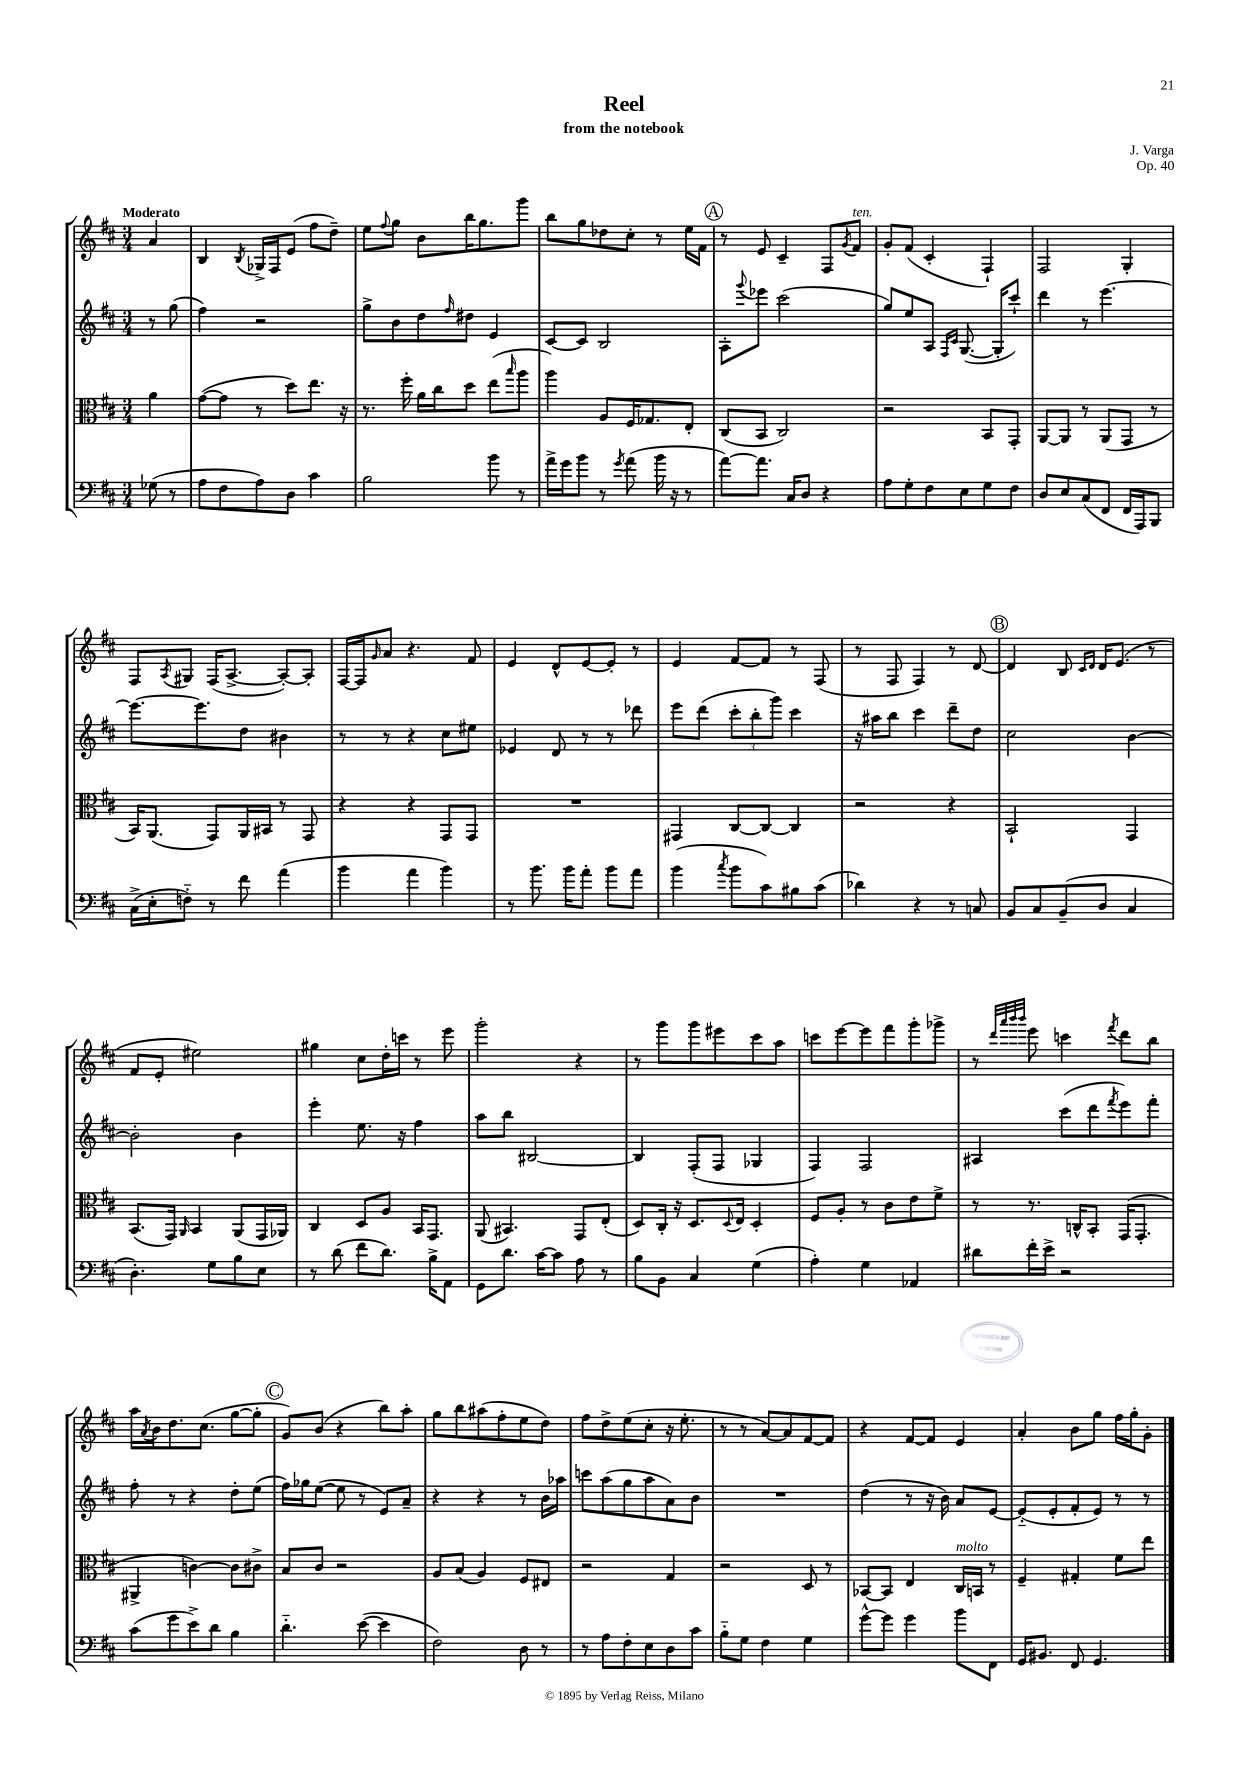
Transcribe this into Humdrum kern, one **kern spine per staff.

**kern	**kern	**kern	**kern
*part4	*part3	*part2	*part1
*staff4	*staff3	*staff2	*staff1
*clefF4	*clefC3	*clefG2	*clefG2
*k[f#c#]	*k[f#c#]	*k[f#c#]	*k[f#c#]
*M3/4	*M3/4	*M3/4	*M3/4
=	=	=	=
!	!	!	!LO:TX:a:B:t=Moderato
(8G-X\	4a\	8r	4a/
8r	.	(8gg\	.
=1	=1	=1	=1
8A\L	([8g\L	4ff#\)	4B/
8F#\	8g\J]	.	.
.	.	.	8qB/
8A\)	8r	2r	16G-X^/LL
.	.	.	16F#/J
8D\J	8dd\L)	.	(8e/J
4c#\	8.ee\J	.	8ff#\L
.	.	.	8dd~\J)
.	16r	.	.
=2	=2	=2	=2
2B\	8.r	8gg^\L	8ee\L
.	.	.	8qqff#/
.	.	8b\	8gg\J
.	16ff#'\	.	.
.	16a\LL	8dd\	8b\L
.	16cc#\J	.	.
.	.	16qqff#/	.
.	8dd\J	8dd#X\J	16bb\K
.	.	.	8.gg\
8b\	(8ee\L	4e/	.
.	16qqbb/	.	.
8r	8aa\J	.	8ggg\J
=3	=3	=3	=3
16a^\LL	4aa\)	[8c#/L	8bb\L
16g\J	.	.	.
8b\J	.	8c#/J]	8gg\
8r	8A/L	2B/	8dd-X\
8qg/	.	.	.
(8a\	16F#/K	.	8cc#'\J
.	8.G-X/	.	.
16b\	.	.	8r
16r	.	.	.
8r	8E'/J	.	16ee\LL
.	.	.	16f#\JJ
!!LO:REH:place=s1:t=A
=4	=4	=4	=4
[8a\L)	(8C#/L	8A'\L	8r
.	.	8qqggg/	.
8.a\J]	8BB/J	8eee-X\J	8e/
.	2C#/)	(2ccc#\	4c#~/
16C#/KL	.	.	.
8D/J	.	.	.
4r	.	.	8F#/L
.	.	.	8qg/
!	!	!	!LO:TX:a:i:t=ten.
.	.	.	8f#/J
=5	=5	=5	=5
8A\L	2r	8gg/L)	8g'/L
8G'\	.	8ee/	(8f#/J
8F#\	.	8A/J	4c#'/
.	.	16qqF#/LL	.
.	.	16qqc#/JJ	.
8E\	.	([8.G/	.
8G\	8BB/L	.	4F#`/)
.	.	16G'/KL]	.
8F#\J	8GG'/J	8ccc#`/J)	.
=6	=6	=6	=6
8D/L	[8AA/L	4ddd\	2F#/
8E/	8AA/J]	.	.
(8C#/	8r	8r	.
8FF#/J	(8AA/L	[4.eee\	.
16FF#/LL	8GG/J	.	4G'/
16AAA/J)	.	.	.
8BBB/J	8r	.	.
!!LO:LB:g=z
=7	=7	=7	=7
(16C#^\LL	16BB/KL)	8.eee\L_	8F#/L
16E'\J	(8.AA/J	.	.
.	.	.	8qA/
8Fn\J)	.	.	8G#X/J
.	.	8.eee\]	.
8r	8GG/L)	.	(16F#/KL
.	.	.	[8.A^/J
8f#\	16AA/L	8dd\J	.
.	16BB#X/JJ	.	.
(4a\	8r	4b#X\	8A'/L_)
.	8GG/	.	8A'/J]
=8	=8	=8	=8
4b\	4r	8r	[16F#/LL
.	.	.	16F#/J]
.	.	.	16qqg/
.	.	8r	8a/J
4a\	4r	4r	4.r
4b\)	8GG/L	8cc#\L	.
.	8GG/J	8ee#X\J	8f#/
=9	=9	=9	=9
8r	2.r	4e-X/	4e/
8.b\	.	.	.
.	.	8d/	8d^^/L
16b\KL	.	.	.
8a'\J	.	8r	[8e/
8b\L	.	8r	8e'/J]
8a\J	.	8ddd-X\	8r
=10	=10	=10	=10
(4b\	4GG#X/	8eee\L	4e/
.	.	(8ddd\J	.
8qcc#/	.	.	.
8b\L	[8C#/L	12ccc#'\L	[8f#/L
.	.	12bb'\	.
8c#\)	8C#/J_	.	8f#/J]
.	.	12ggg\J)	.
8B#X\	4C#/]	4ccc#\	8r
(8c#\J	.	.	(8F#/
=11	=11	=11	=11
4d-X\)	2r	16r	8r
.	.	16aa#X\KL	.
.	.	8bb\J	8F#/
4r	.	4ccc#\	4F#/)
8r	4r	8ddd~\L	8r
8Cn/	.	8dd\J	[8d/
!!LO:REH:place=s1:t=B
=12	=12	=12	=12
8BB/L	2BB`/	2cc#\	4d/]
8C#/	.	.	.
(8BB~/	.	.	8B/
.	.	.	16qqc#/LL
.	.	.	16qqd/JJ
8D/J	.	.	16d/KL
.	.	.	(8.e/J
4C#/	4GG/	[4b\	.
.	.	.	8r
!!LO:LB:g=z
=13	=13	=13	=13
4.D'\)	(8.BB/L	2b'\]	8f#/L
.	.	.	8e'/J
.	16GG/Jk)	.	.
.	16qqAA/	.	.
.	4BB/	.	2ee#X\)
8G\L	.	.	.
8B\	(8AA/L	4b\	.
8E\J	16GG/L	.	.
.	16AA-X/JJ)	.	.
=14	=14	=14	=14
8r	4C#/	4eee'\	4gg#X\
(8d\	.	.	.
8f#\L	8D/L	8.ee\	8cc#\L
8.d\J)	8A/J	.	16dd'\L
.	.	16r	16cccn\JJ
.	16BB/KL	4ff#\	8r
16B^\KL	8.GG/J	.	.
8AA\J	.	.	8eee\
=15	=15	=15	=15
8GG\L	(8AA/	8aa\L	2ggg'\
8.d\J	4.BB#X/)	8bb\J	.
.	.	[2B#X/	.
[16c#\KL	.	.	.
8c#\J]	.	.	.
8A\	8GG/L	.	4r
8r	(8E'/J	.	.
=16	=16	=16	=16
8B\L	8D/L)	4B#/]	8r
8BB\J	16C#'/Jk	.	8ggg\L
.	16r	.	.
4C#/	8.D/L	(8F#'/L	8ggg\
.	.	8F#/J	8eee#X\
.	8qqD/	.	.
.	16E/Jk	.	.
(4G\	4D'/	4G-X/	8ccc#\
.	.	.	8aa\J
=17	=17	=17	=17
4A'\)	8F#/L	4F#/)	8cccn\L
.	8A'/J	.	[8eee\
4G\	8r	2F#/	8eee\]
.	8c#\L	.	8fff#\
4AA-X/	8e\	.	8ggg'\
.	8f#^\J	.	8ggg-X^\J
=18	=18	=18	=18
8d#X\L	8r	4A#X/	8r
.	.	.	32qqddd/LLL
.	.	.	32qqaaa/
.	.	.	32qqbbb/
.	.	.	32qqbbb/JJJ
16f#'\L	8.r	.	8eee\
16e^\JJ	.	.	.
2r	.	(8ccc#\L	4cccn\
.	16Cn^^/KL	.	.
.	8BB'/J	8ddd\	.
.	.	8qfff#/	8qfff#/
.	(16GG/KL	8eee\)	8ddd\L
.	8.GG'/J	.	.
.	.	8fff#'\J	8bb\J
!!LO:LB:g=z
=19	=19	=19	=19
(8c#\L	4AA#X^/	8ff#'\	16aa\LL
.	.	.	8qa/
.	.	.	16b\J
8g\	.	8r	8.dd\
8e^\)	[4cn\)	4r	.
.	.	.	(8.cc#\J
8d\J	.	.	.
4B\	8c\L]	8dd'\L	[8gg\L
.	8c#X^\J	(8ee\J	8gg'\J]
!!LO:REH:place=s1:t=C
=20	=20	=20	=20
4.d\	8B/L	16ff#\LL)	8g/L)
.	.	16gg-X\J	.
.	8c#/J	([8ee\J	(8b/J
.	2r	8ee\]	4r
([8e\	.	8r	.
4e\]	.	8e/L)	8bb\L)
.	.	8a~/J	8aa'\J
=21	=21	=21	=21
2F#\)	8A/L	4r	8gg\L
.	(8B/J	.	8bb\
.	4A/)	4r	(8aa#X\
.	.	.	8ff#'\
8D\	8F#/L	8r	8ee\
8r	8E#X/J	16b\LL	8dd\J)
.	.	16aa-X\JJ	.
=22	=22	=22	=22
8r	2r	8cccn\L	8ff#\L
8A\L	.	(8aa\	8dd^\
8F#'\	.	8gg\	(8ee\
8E\	.	8aa\	8cc#'\J
8D\	4G/	8a\)	16r
.	.	.	8.ee'\
8c#\J	.	8b\J	.
=23	=23	=23	=23
8B\L	2r	2.r	8r
8G\J	.	.	8r
4F#\	.	.	[8a/L)
.	.	.	8a/]
4G\	8D/	.	[8f#/
.	8r	.	8f#/J]
=24	=24	=24	=24
[8g^^\L	[8BB-X/L	(4dd\	4r
8g\J]	8BB-/J]	.	.
4g\	4E/	8r	[8f#/L
.	.	16r	8f#/J]
.	.	16b\)	.
!	!LO:TX:a:i:t=molto	!	!
8b\L	16C#/LL	8a/L	4e/
.	16BBn/JJ	.	.
8FF#\J	8r	[8e/J	.
=25	=25	=25	=25
16GG/KL	4F#~/	(8e/L]	4a'/
8.BB#X/J	.	.	.
.	.	8e'/	.
8FF#/	4G#X'/	8f#'/	8b\L
4.GG/	.	8e/J)	8gg\J
.	8f#\L	8r	16ff#\LL
.	.	.	16gg'\J
.	8ee\J	8r	8g'\J
==	==	==	==
*-	*-	*-	*-
